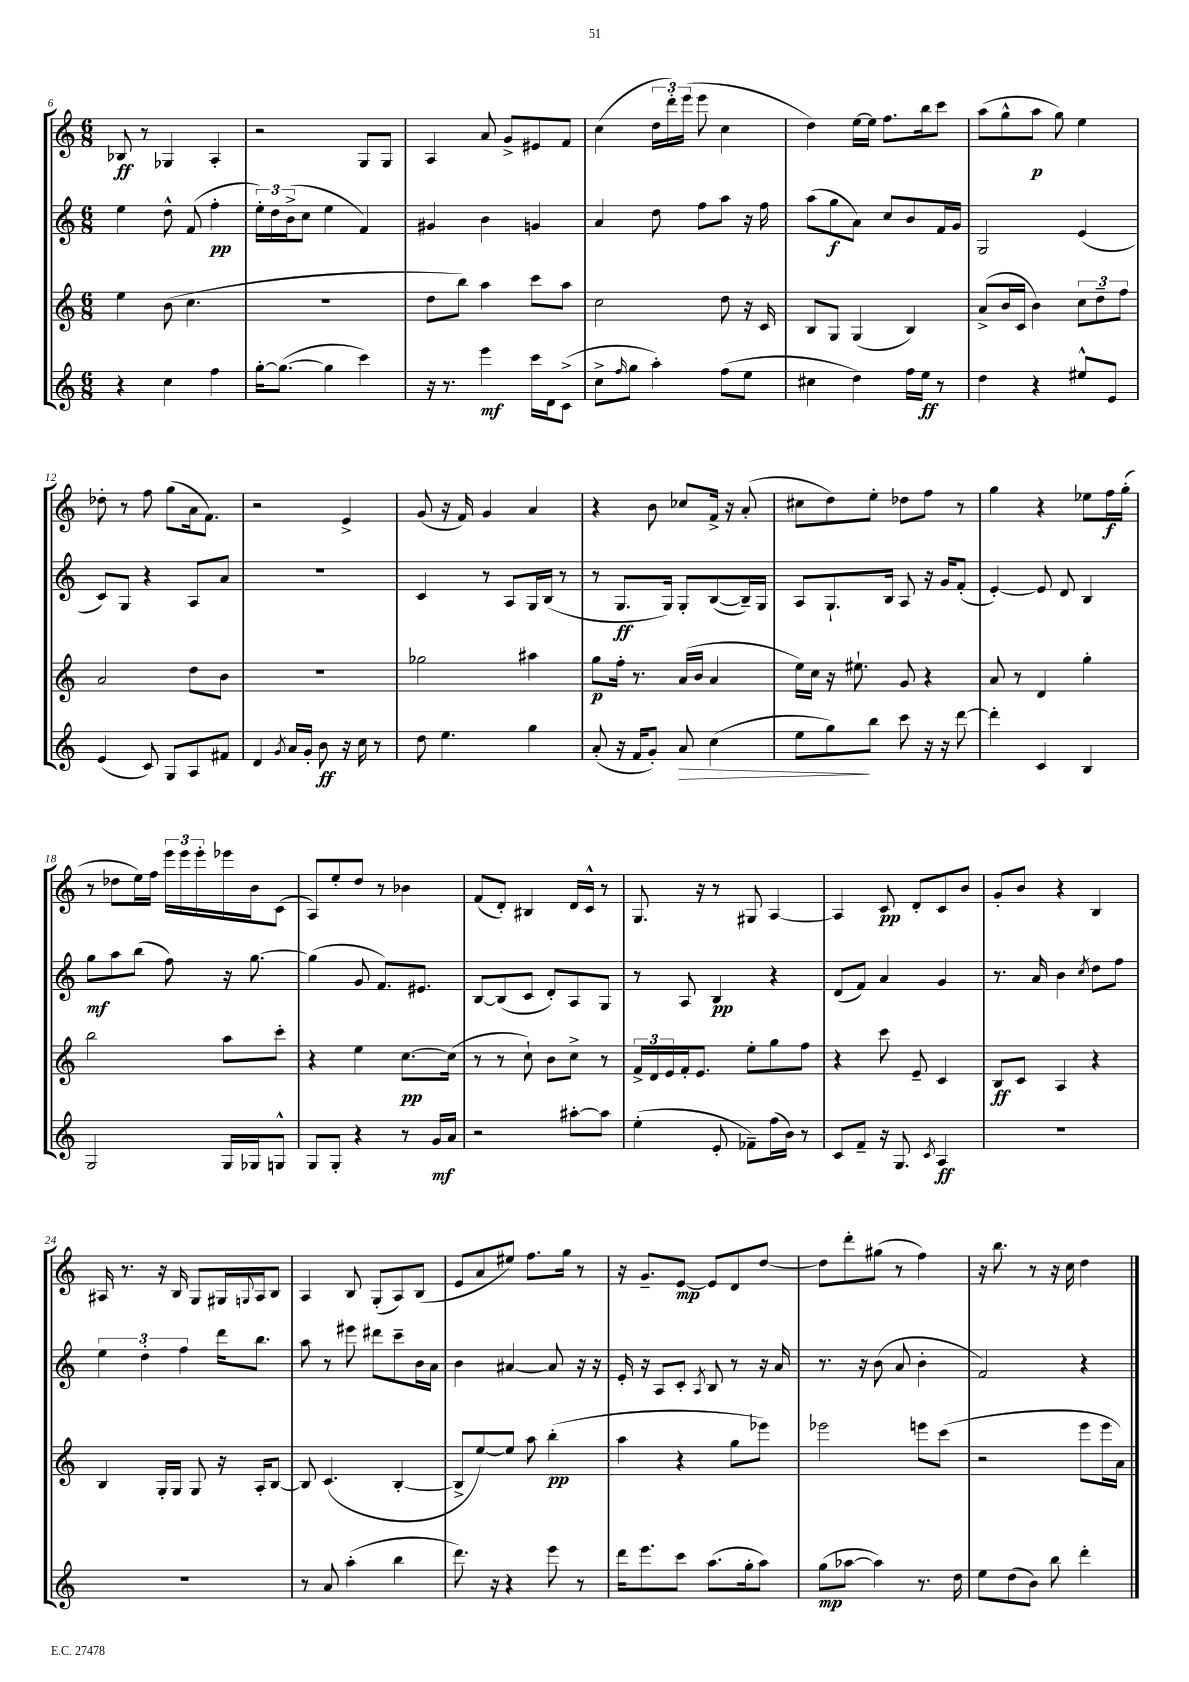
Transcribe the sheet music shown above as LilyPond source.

<<
\new StaffGroup <<
\new Staff = "s0" {
    \clef treble \key c \major \numericTimeSignature \time 6/8
    bes8\ff r8 ges4 a4-. |
    r2 g8 g8 |
    a4 a'8 g'8-> eis'8 f'8 |
    c''4( \tuplet 3/2 { d''16 d'''16-.) e'''16( } e'''8 c''4 |
    d''4) e''16~ e''16 f''8. b''16 c'''8 |
    a''8( g''8-^ a''8\p g''8) e''4 |
    des''8-. r8 f''8 g''8( a'16 f'8.) |
    r2 e'4-> |
    g'8( r16 f'16) g'4 a'4 |
    r4 b'8 ces''8 f'16-> r16 a'8-.( |
    cis''8 d''8) e''8-. des''8 f''8 r8 |
    g''4 r4 ees''8 f''16\f g''16-.( |
    r8 des''8 e''16) f''16 \tuplet 3/2 { e'''16 e'''16 e'''16-. } ees'''16 b'16 c'8( |
    a8) e''8-. d''8 r8 bes'4 |
    f'8( d'8-.) bis4 d'16 c'16-^ r8 |
    g8. r16 r8 gis8 a4~ |
    a4 c'8\pp d'8-. c'8 b'8 |
    g'8-. b'8 r4 b4 |
    ais16 r8. r16 b16 g8 gis16 \appoggiatura { g8 } ais16 b8 |
    a4 b8 g8-.( a8) b8( |
    e'8 a'8 eis''8) f''8. g''16 r8 |
    r16 g'8.-- e'8~\mp e'8 d'8 d''8~ |
    d''8 d'''8-. gis''8( r8 f''4) |
    r16 b''8. r8 r16 c''16 d''4 \bar "|." |
}
\new Staff = "s1" {
    \clef treble \key c \major \numericTimeSignature \time 6/8
    e''4 d''8-^ f'8( f''4-.\pp |
    \tuplet 3/2 { e''16-.) d''16 b'16->( } c''8 e''4 f'4) |
    gis'4 b'4 g'4 |
    a'4 d''8 f''8 a''8 r16 f''16 |
    a''8( g''8\f a'8) c''8 b'8 f'16 g'16 |
    g2 e'4( |
    c'8) g8 r4 a8 a'8 |
    R2. |
    c'4 r8 a8 g16 b16( r8 |
    r8 g8.\ff g16) g8-. b8~( b16--) g16 |
    a8 g8.-! b16 a8 r16 g'16 f'8-.( |
    e'4~-.) e'8 d'8 b4 |
    g''8\mf a''8 b''8( f''8) r16 g''8.~ |
    g''4( g'8 f'8.) eis'8. |
    b8~ b8( c'8 d'8-.) a8 g8 |
    r8 a8 b4\pp r4 |
    d'8( f'8) a'4 g'4 |
    r8. a'16 b'4 \acciaccatura { c''8 } d''8 f''8 |
    \tuplet 3/2 { e''4 d''4-. f''4 } d'''16 b''8. |
    a''8 r8 eis'''8 dis'''8 c'''8-- b'16 a'16 |
    b'4 ais'4~ ais'8 r16 r16 |
    e'16-. r16 a8 c'8-. \acciaccatura { a8 } b8 r8 r16 a'16 |
    r8. r16 b'8( a'8 b'4-. |
    f'2) r4 \bar "|." |
}
\new Staff = "s2" {
    \clef treble \key c \major \numericTimeSignature \time 6/8
    e''4 b'8( c''4. |
    R2. |
    d''8 b''8) a''4 c'''8 a''8 |
    c''2 d''8 r16 c'16 |
    b8 g8 g4( b4) |
    a'8->( b'16 c'16 b'4) \tuplet 3/2 { c''8 d''8-- f''8 } |
    a'2 d''8 b'8 |
    R2. |
    ges''2 ais''4 |
    g''8\p f''16-. r8. a'16( b'16 a'4 |
    e''16) c''16 r16 eis''8.-! g'8 r4 |
    a'8 r8 d'4 g''4-. |
    b''2 a''8 c'''8-. |
    r4 e''4 c''8.~\pp c''16( |
    r8 r8 c''8-!) b'8 c''8-> r8 |
    \tuplet 3/2 { f'16-> d'16 e'16 } f'16-. e'8. e''8-. g''8 f''8 |
    r4 c'''8 e'8-- c'4 |
    b8\ff c'8 a4 r4 |
    b4 g16-. g16 g8 r16 a16-. b8~ |
    b8 c'4.( b4~-. |
    b8-> e''8~) e''8 a''8 b''4-.\pp( |
    a''4 r4 g''8 ees'''8) |
    ees'''2 e'''8 c'''8( |
    r2 e'''8 e'''16 a'16) \bar "|." |
}
\new Staff = "s3" {
    \clef treble \key c \major \numericTimeSignature \time 6/8
    r4 c''4 f''4 |
    g''16~-. g''8.~( g''4 c'''4) |
    r16 r8. e'''4\mf c'''16 d'16 c'8->( |
    c''8-> \grace { f''16 } g''8 a''4-.) f''8( e''8 |
    cis''4 d''4) f''16 e''16\ff r8 |
    d''4 r4 eis''8-^ e'8 |
    e'4( c'8) g8 a8 fis'8 |
    d'4 \acciaccatura { g'8 } a'16 g'16-. b'8\ff r16 c''16 r8 |
    d''8 e''4. g''4 |
    a'8-.( r16 f'16 g'8-.) a'8\> c''4( |
    e''8 g''8\!) b''8 c'''8 r16 r16 d'''8~ |
    d'''4-. c'4 b4 |
    g2 g16 ges16 g8-^ |
    g8 g8-. r4 r8 g'16\mf a'16 |
    r2 ais''8~-. ais''8 |
    e''4-.( e'8-. fes'8--) f''16( b'16) r8 |
    c'8 f'8-- r16 g8. \acciaccatura { c'8 } a4\ff |
    R2. |
    R2. |
    r8 a'8 a''4-.( b''4 |
    d'''8.) r16 r4 e'''8 r8 |
    d'''16 e'''8. c'''8 a''8.( g''16-. a''8) |
    g''8\mp( aes''8~ aes''4) r8. d''16 |
    e''8 d''8( b'8) b''8 d'''4-. \bar "|." |
}
>>
>>
\layout { \context { \Score currentBarNumber = #6 } }
